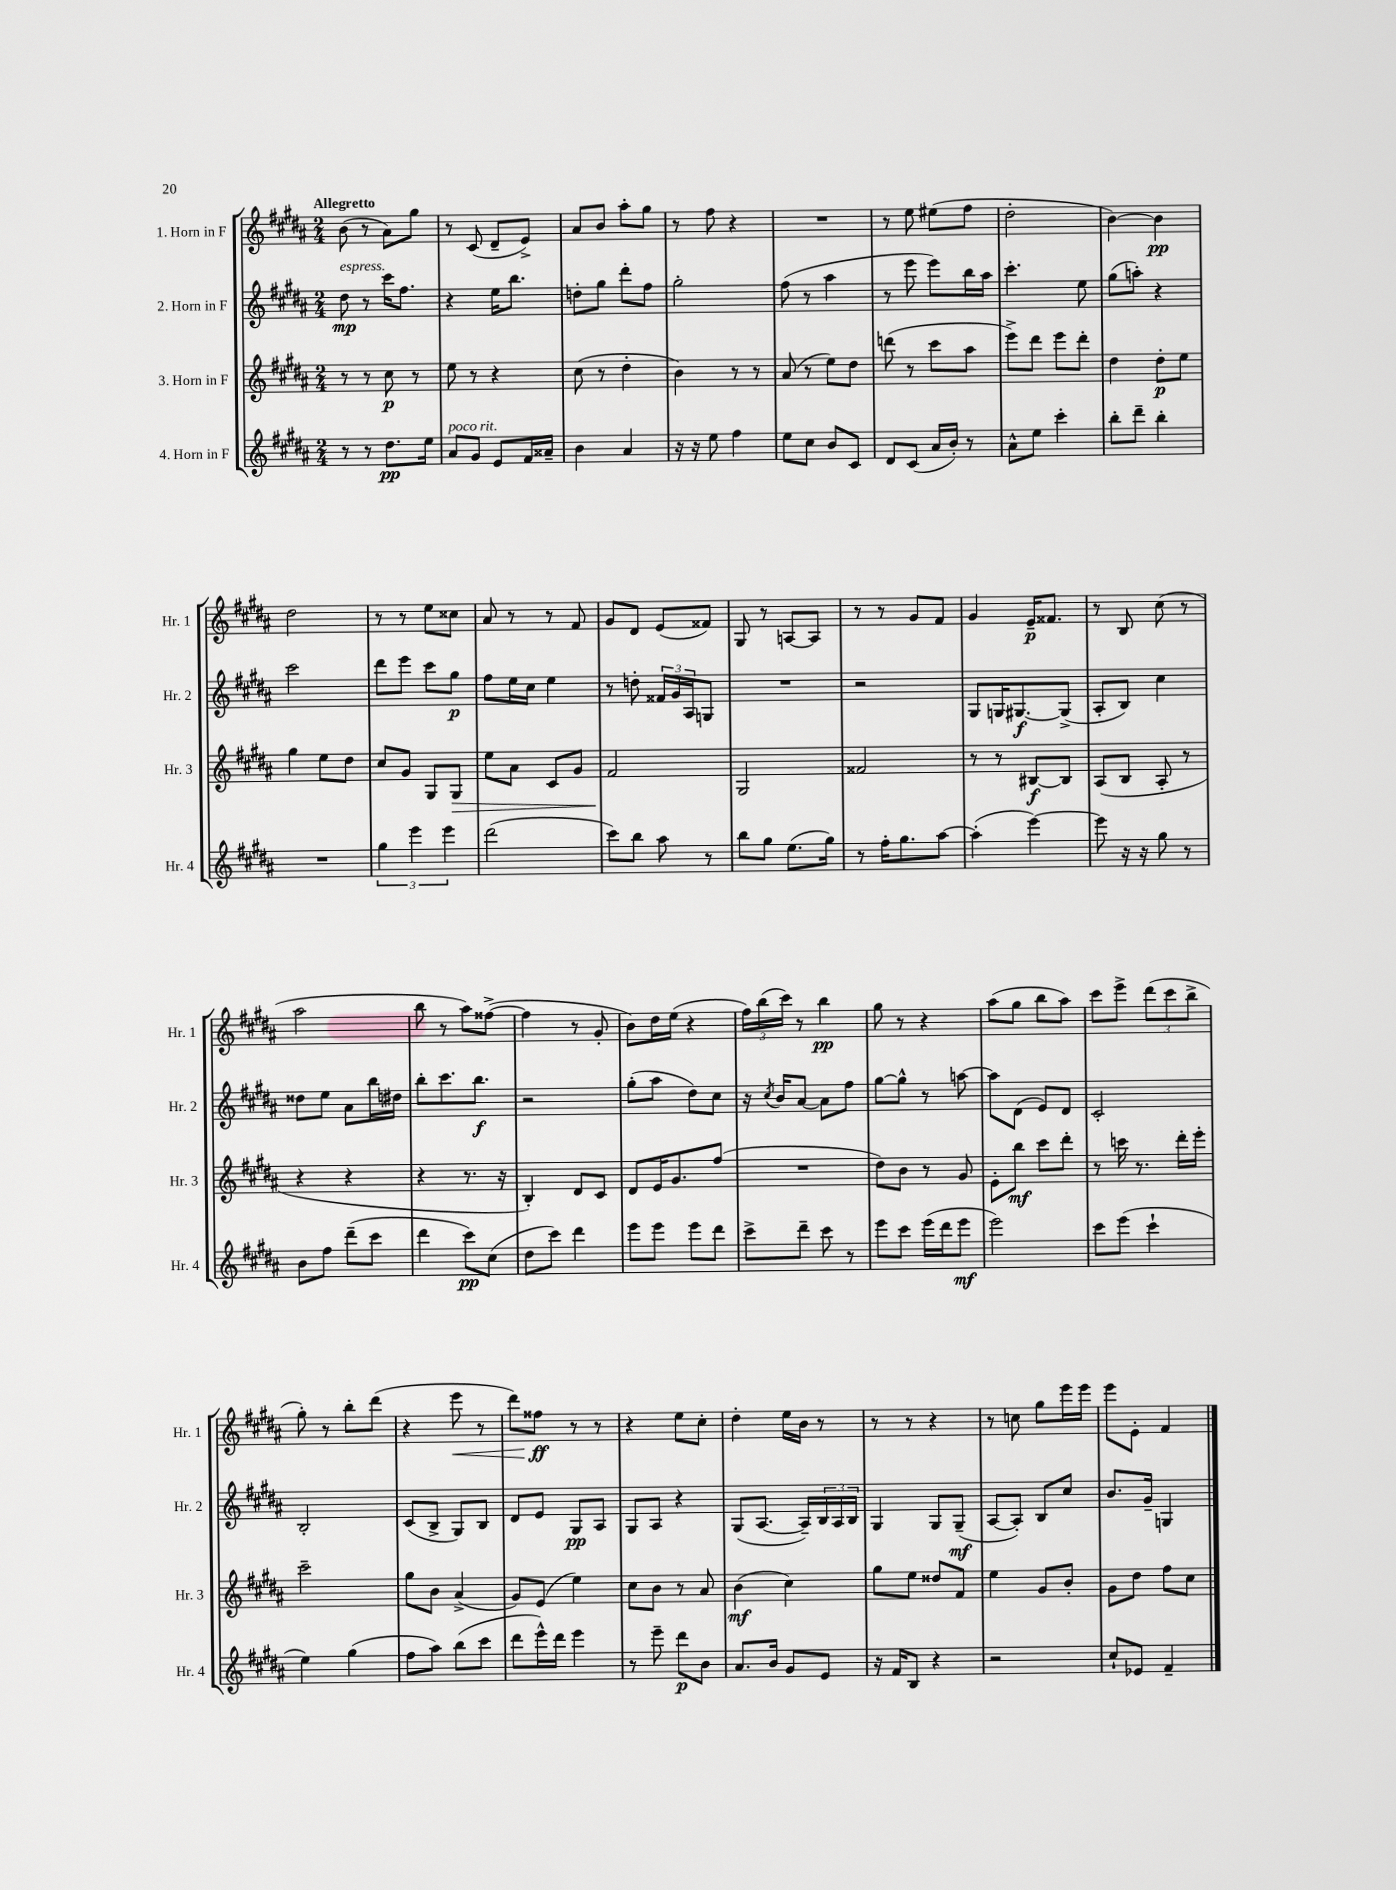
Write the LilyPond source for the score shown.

<<
\new StaffGroup <<
\new Staff = "s0" \with { instrumentName = "1. Horn in F" shortInstrumentName = "Hr. 1" } {
    \clef treble \key b \major \numericTimeSignature \time 2/4 \tempo "Allegretto"
    b'8( r8 ais'8) gis''8 |
    r8 cis'8( dis'8-- e'8->) |
    ais'8 b'8 ais''8-. gis''8 |
    r8 fis''8 r4 |
    R2 |
    r8 e''8 eis''8( fis''8 |
    dis''2-. |
    b'4~) b'4\pp |
    dis''2 |
    r8 r8 e''8 cisis''8 |
    ais'8 r8 r8 fis'8 |
    gis'8 dis'8 e'8( fisis'8) |
    gis8 r8 a8~ a8 |
    r8 r8 gis'8 fis'8 |
    gis'4 e'16--\p fisis'8. |
    r8 b8 cis''8( r8 |
    ais''2 |
    b''8 r8 ais''8) fisis''8~->( |
    fisis''4 r8 gis'8-. |
    b'8) dis''16 e''16( r4 |
    \tuplet 3/2 { fis''16) b''16( cis'''16) } r8 b''4\pp |
    gis''8 r8 r4 |
    ais''8( gis''8 b''8 ais''8) |
    cis'''8 e'''8-> \tuplet 3/2 { dis'''8( cis'''8 b''8-> } |
    gis''8-.) r8 b''8-. dis'''8( |
    r4 e'''8\< r8 |
    dis'''8) fisis''8\ff\! r8 r8 |
    r4 e''8 cis''8-. |
    dis''4-. e''16 b'16 r8 |
    r8 r8 r4 |
    r8 c''8 gis''8 e'''16 e'''16 |
    e'''8 e'8-. fis'4 \bar "|." |
}
\new Staff = "s1" \with { instrumentName = "2. Horn in F" shortInstrumentName = "Hr. 2" } {
    \clef treble \key b \major \numericTimeSignature \time 2/4
    dis''8\mp^\markup { \italic "espress." } r8 cis'''16 fis''8. |
    r4 e''16 b''8. |
    d''8-. gis''8 dis'''8-. fis''8 |
    gis''2-. |
    fis''8( r8 ais''4 |
    r8 e'''8 e'''8) b''16 ais''16 |
    cis'''4.-. e''8 |
    gis''8( a''8-.) r4 |
    cis'''2 |
    dis'''8 e'''8 cis'''8 gis''8\p |
    fis''8 e''16 cis''16 e''4 |
    r8 d''8-. \tuplet 3/2 { fisis'16 gis'16 ais16 } g8 |
    R2 |
    r2 |
    gis8 g16 gis8.~\f gis8->( |
    ais8-. b8) cis''4 |
    disis''8 e''8 ais'8 b''16 dis''16 |
    b''8-. cis'''8. b''8.\f |
    r2 |
    gis''8-.( ais''8 dis''8) cis''8 |
    r16 \acciaccatura { cis''8 } b'16 ais'8~ ais'8 fis''8 |
    gis''8~ gis''8-^ r8 a''8~ |
    a''8 dis'8( e'8) dis'8 |
    cis'2-. |
    b2-. |
    cis'8( b8-> gis8) b8 |
    dis'8 e'8 gis8\pp ais8 |
    gis8 ais8 r4 |
    gis8( ais8.~ ais16--) \tuplet 3/2 { b16 ais16 b16 } |
    gis4 gis8 gis8--\mf( |
    ais8~ ais8-.) b8 cis''8 |
    b'8. gis'16-- g4 \bar "|." |
}
\new Staff = "s2" \with { instrumentName = "3. Horn in F" shortInstrumentName = "Hr. 3" } {
    \clef treble \key b \major \numericTimeSignature \time 2/4
    r8 r8 cis''8\p r8 |
    e''8 r8 r4 |
    cis''8( r8 dis''4-. |
    b'4) r8 r8 |
    ais'8( r8 e''8) dis''8 |
    d'''8( r8 cis'''8 ais''8 |
    e'''8->) dis'''8 e'''8 dis'''8-. |
    dis''4 dis''8-.\p e''8 |
    gis''4 e''8 dis''8 |
    cis''8 gis'8 gis8 gis8\> |
    e''8 ais'8 cis'8 gis'8 |
    fis'2\! |
    gis2 |
    fisis'2 |
    r8 r8 bis8~\f bis8 |
    ais8( b8 ais8-. r8 |
    r4 r4 |
    r4 r8. r16 |
    b4-.) dis'8 cis'8 |
    dis'8 e'16 gis'8. fis''8( |
    R2 |
    dis''8) b'8 r8 gis'8 |
    e'8-. b''8\mf cis'''8 dis'''8-. |
    r8 c'''16 r8. dis'''16-. e'''16-. |
    cis'''2-- |
    gis''8 b'8 ais'4->( |
    gis'8) e'8( e''4) |
    cis''8 b'8 r8 ais'8 |
    b'4\mf( cis''4) |
    gis''8 e''8 disis''8 fis'8 |
    e''4 gis'8 b'8-. |
    gis'8 dis''8 fis''8 cis''8 \bar "|." |
}
\new Staff = "s3" \with { instrumentName = "4. Horn in F" shortInstrumentName = "Hr. 4" } {
    \clef treble \key b \major \numericTimeSignature \time 2/4
    r8 r8 dis''8.\pp e''16 |
    ais'8^\markup { \italic "poco rit." } gis'8 e'8 fis'16 aisis'16-- |
    b'4 ais'4 |
    r16 r16 e''8 fis''4 |
    e''8 cis''8 b'8 cis'8 |
    dis'8 cis'8( ais'16 b'16-.) r8 |
    ais'8-^ e''8 cis'''4-. |
    b''8-. dis'''8-- b''4-. |
    R2 |
    \tuplet 3/2 { gis''4 e'''4 e'''4 } |
    dis'''2( |
    cis'''8) b''8 ais''8 r8 |
    b''8 gis''8 e''8.( gis''16) |
    r8 fis''16-. gis''8. ais''8~ |
    ais''4-.( e'''4~) |
    e'''8 r16 r16 gis''8 r8 |
    b'8 fis''8 dis'''8--( cis'''8 |
    dis'''4 cis'''8\pp) cis''8( |
    dis''8 cis'''8) dis'''4 |
    e'''8 e'''8 e'''8 dis'''8 |
    cis'''8-> dis'''8-- cis'''8 r8 |
    e'''8 cis'''8 e'''16( dis'''16 e'''8\mf |
    e'''2) |
    cis'''8 e'''8( cis'''4-! |
    e''4) gis''4( |
    fis''8 ais''8) b''8( cis'''8 |
    dis'''8 e'''16-^) dis'''16 e'''4 |
    r8 e'''8-- dis'''8\p b'8 |
    ais'8. b'16 gis'8 e'8 |
    r16 fis'16 b8 r4 |
    r2 |
    cis''8-! ees'8 fis'4-- \bar "|." |
}
>>
>>
\layout { \context { \Score \remove "Bar_number_engraver" } }
